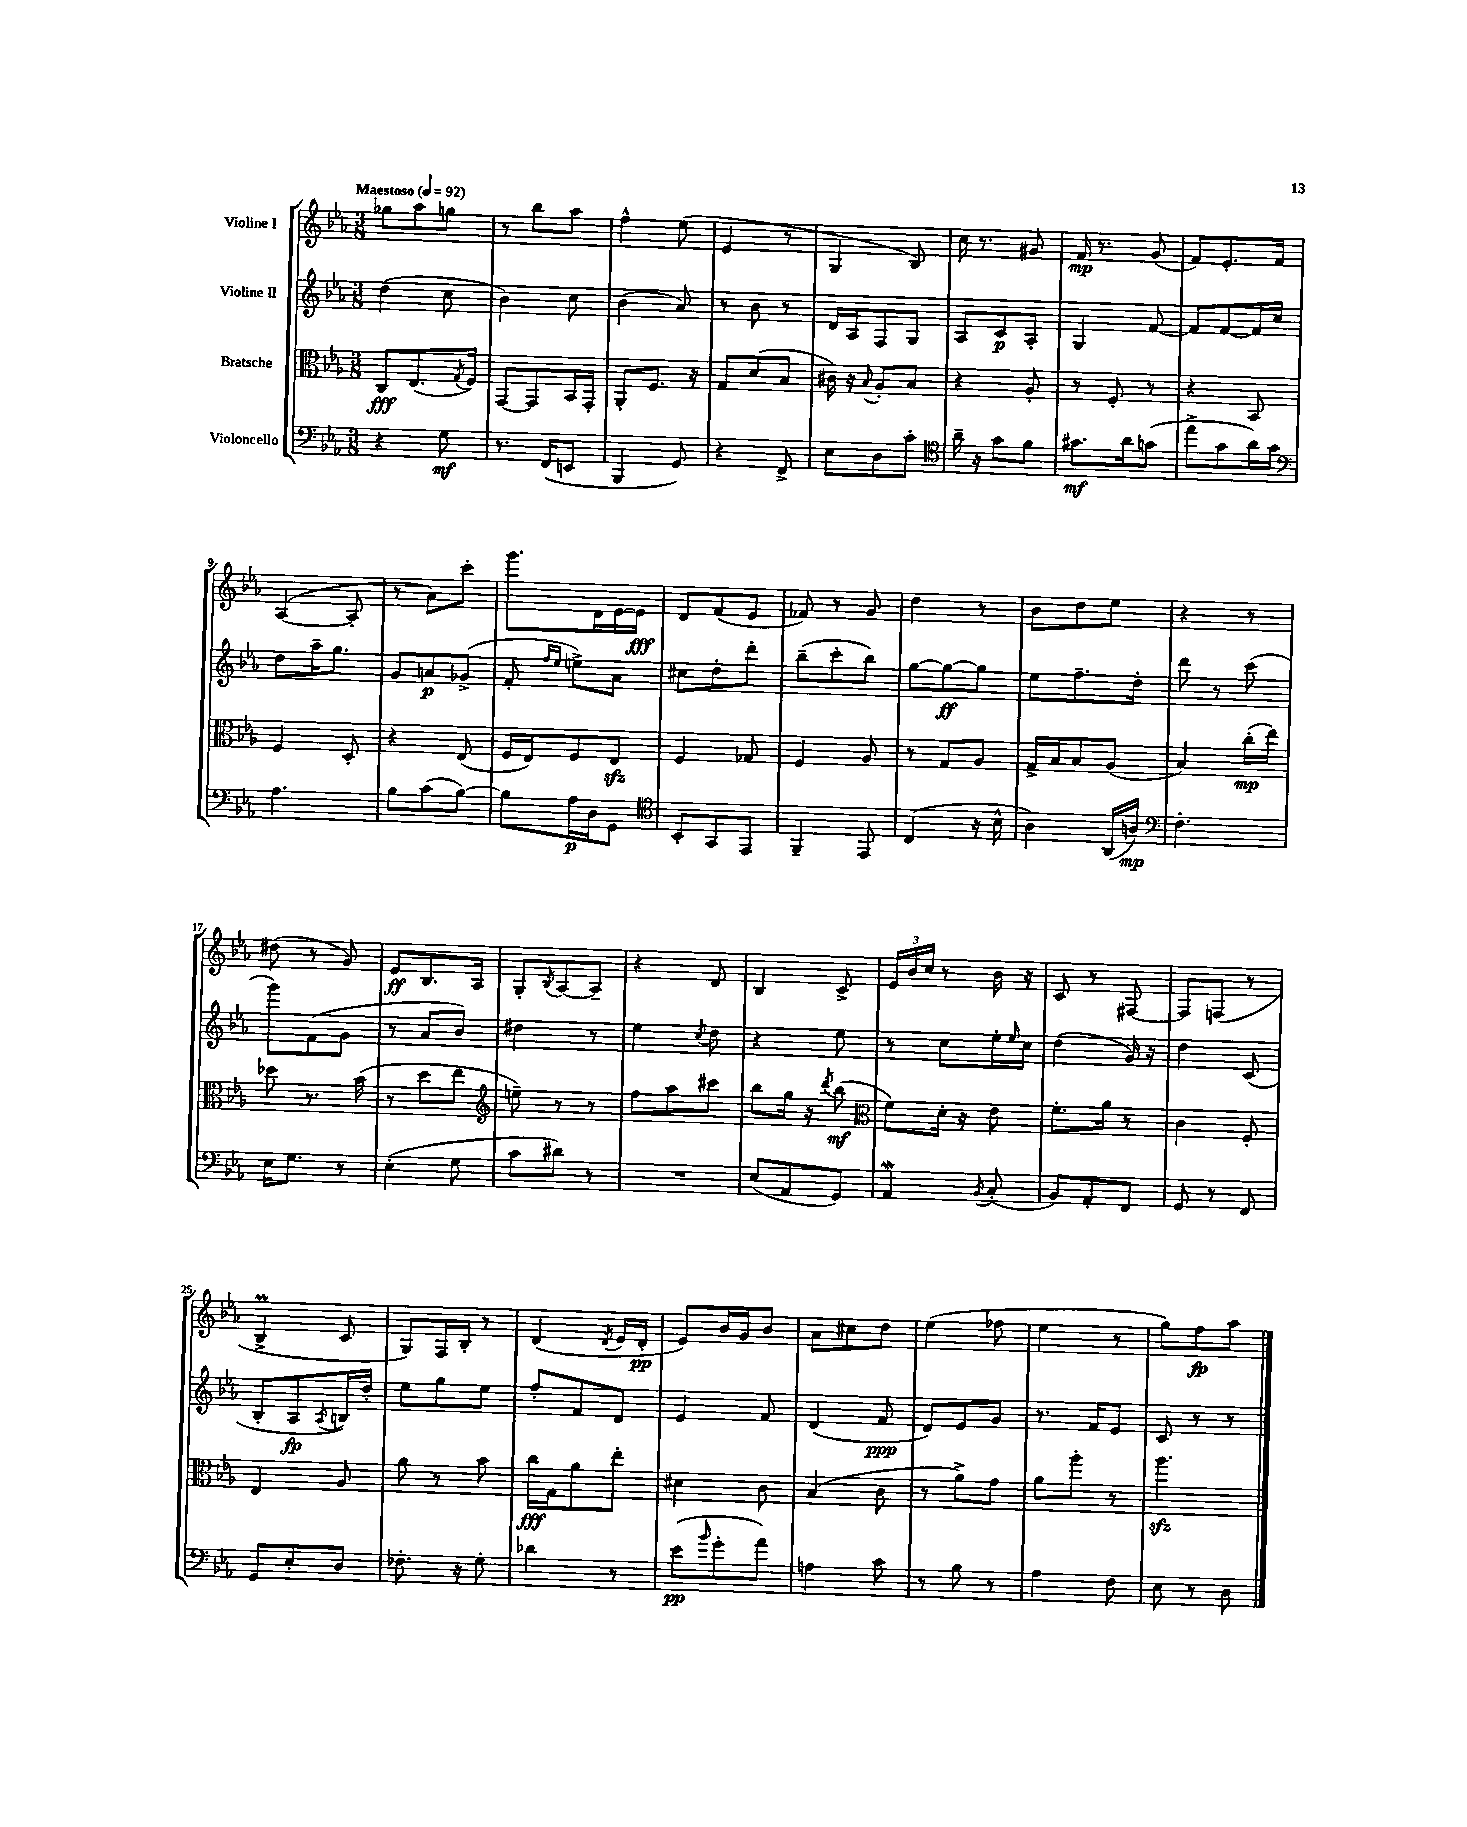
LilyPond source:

<<
\new StaffGroup <<
\new Staff = "s0" \with { instrumentName = "Violine I" } {
    \clef treble \key ees \major \numericTimeSignature \time 3/8 \tempo "Maestoso" 4 = 92
    ges''8 aes''8 g''8 |
    r8 bes''8 aes''8 |
    f''4-^ ees''8( |
    ees'4 r8 |
    g4 bes8) |
    c''16 r8. gis'8 |
    f'16\mp r8. g'8( |
    f'8) ees'8.-. f'16 |
    aes4~( aes8-. |
    r8 aes'8) c'''8-. |
    g'''8. d'16 ees'16~ ees'16\fff |
    d'8 f'8( ees'8 |
    fes'8) r8 g'8 |
    d''4 r8 |
    bes'8 d''8 ees''8 |
    r4 r8 |
    dis''8( r8 g'8) |
    ees'8\ff bes8. aes16 |
    g8-. \acciaccatura { bes8 } aes8~ aes8-- |
    r4 d'8 |
    bes4 c'8-> |
    \tuplet 3/2 { ees'16 bes'16 c''16 } r8 bes'16 r16 |
    c'8 r8 fis8~ |
    fis8 f8( r8 |
    bes4->\prall c'8 |
    g8) f16 bes16-. r8 |
    d'4( \acciaccatura { d'8 } ees'16 d'16-.\pp |
    ees'8) bes'16 g'16 bes'8 |
    aes'8 cis''8 d''8 |
    ees''4( fes''8 |
    ees''4 r8 |
    g''8) f''8\fp aes''8 \bar "|." |
}
\new Staff = "s1" \with { instrumentName = "Violine II" } {
    \clef treble \key ees \major \numericTimeSignature \time 3/8
    d''4( c''8 |
    bes'4) c''8 |
    bes'4( aes'8) |
    r8 bes'8 r8 |
    d'16 aes16 f8 g8 |
    aes8 c'8\p aes8-. |
    g4 f'8~ |
    f'8 f'8~ f'16 c''16 |
    d''8 aes''16-- g''8. |
    g'8 a'8\p ges'8->( |
    f'8-. \grace { f''16 ees''16 } e''8->) aes'8 |
    cis''8 d''8-. d'''8-. |
    bes''8--( c'''8-. bes''8) |
    g''8~ g''8~\ff g''8 |
    ees''8 f''8.-- d''16-. |
    d'''8 r8 c'''8( |
    g'''8) f'8( g'8 |
    r8 aes'8 bes'8) |
    dis''4 r8 |
    ees''4 \acciaccatura { c''8 } d''8 |
    r4 ees''8 |
    r8 c''8 ees''16-. \grace { ees''16 } c''16 |
    d''4( g'16) r16 |
    d''4 c'8( |
    bes8-. aes8\fp \acciaccatura { aes8 } b16) d''16-. |
    ees''8 g''8 ees''8 |
    f''8-. f'8 d'8 |
    ees'4 f'8 |
    d'4( f'8\ppp |
    d'8) ees'8 g'8 |
    r8. f'16 ees'8 |
    c'8 r8 r8 \bar "|." |
}
\new Staff = "s2" \with { instrumentName = "Bratsche" } {
    \clef alto \key ees \major \numericTimeSignature \time 3/8
    c8\fff ees8.( \acciaccatura { g8 } f16) |
    g,8~ g,8 bes,16 g,16-. |
    aes,8-. f8. r16 |
    g8 d'8( bes8 |
    cis'16) r16 \appoggiatura { bes8 } aes8-. bes8 |
    r4 aes8-. |
    r8 f8-. r8 |
    r4 bes,8 |
    f4 d8-. |
    r4 ees8( |
    f16 ees16) f8 ees8\sfz |
    f4 ges8 |
    f4 aes8 |
    r8 g8 aes8 |
    g16-> bes16 bes8 aes8( |
    bes4) c''16-.\mp( ees''16) |
    des''8 r8. bes'16( |
    r8 d''8 ees''8 |
    \clef treble e''8--) r8 r8 |
    f''8 aes''8 cis'''8 |
    bes''8 g''16 r16 \acciaccatura { d'''8 } bes''8\mf( |
    \clef alto f'8) d'16-. r16 ees'8 |
    f'8.-. aes'16 r8 |
    c'4 f8-. |
    ees4 aes8 |
    aes'8 r8 bes'8 |
    c''16\fff g16 aes'8 ees''8-. |
    dis'4 c'8 |
    bes4( c'8 |
    r8 aes'8->) g'8 |
    aes'8 aes''8-. r8 |
    aes''4.\sfz \bar "|." |
}
\new Staff = "s3" \with { instrumentName = "Violoncello" } {
    \clef bass \key ees \major \numericTimeSignature \time 3/8
    r4 g8\mf |
    r8. f,16( e,8 |
    bes,,4 g,8) |
    r4 f,8-> |
    ees8 d8 c'8-. |
    \clef tenor aes'16-- r16 g'8 f'8 |
    gis'8.\mf aes'16 g'8( |
    ees''8-> g'8 aes'16) g'16 |
    \clef bass aes4. |
    bes8 c'8( bes8~) |
    bes8 aes16\p d16 g,8 |
    \clef tenor bes,8-. g,8 ees,8 |
    f,4-- ees,8 |
    c4( r16 bes16-^ |
    aes4) aes,16( a16\mp) |
    \clef bass f4.-. |
    ees16 g8. r8 |
    ees4-.( g8 |
    c'8 dis'8) r8 |
    R4. |
    ees8( aes,8 g,8) |
    aes,4\mordent \acciaccatura { bes,8 } c8-.( |
    bes,8) aes,8-. f,8 |
    g,8 r8 f,8 |
    g,8 ees8-. d8 |
    fes8.-. r16 g8-. |
    des'4 r8 |
    ees'8\pp( \grace { bes'16 } g'8-. aes'8) |
    a4 c'8 |
    r8 bes8 r8 |
    aes4 f8 |
    ees8 r8 d8 \bar "|." |
}
>>
>>
